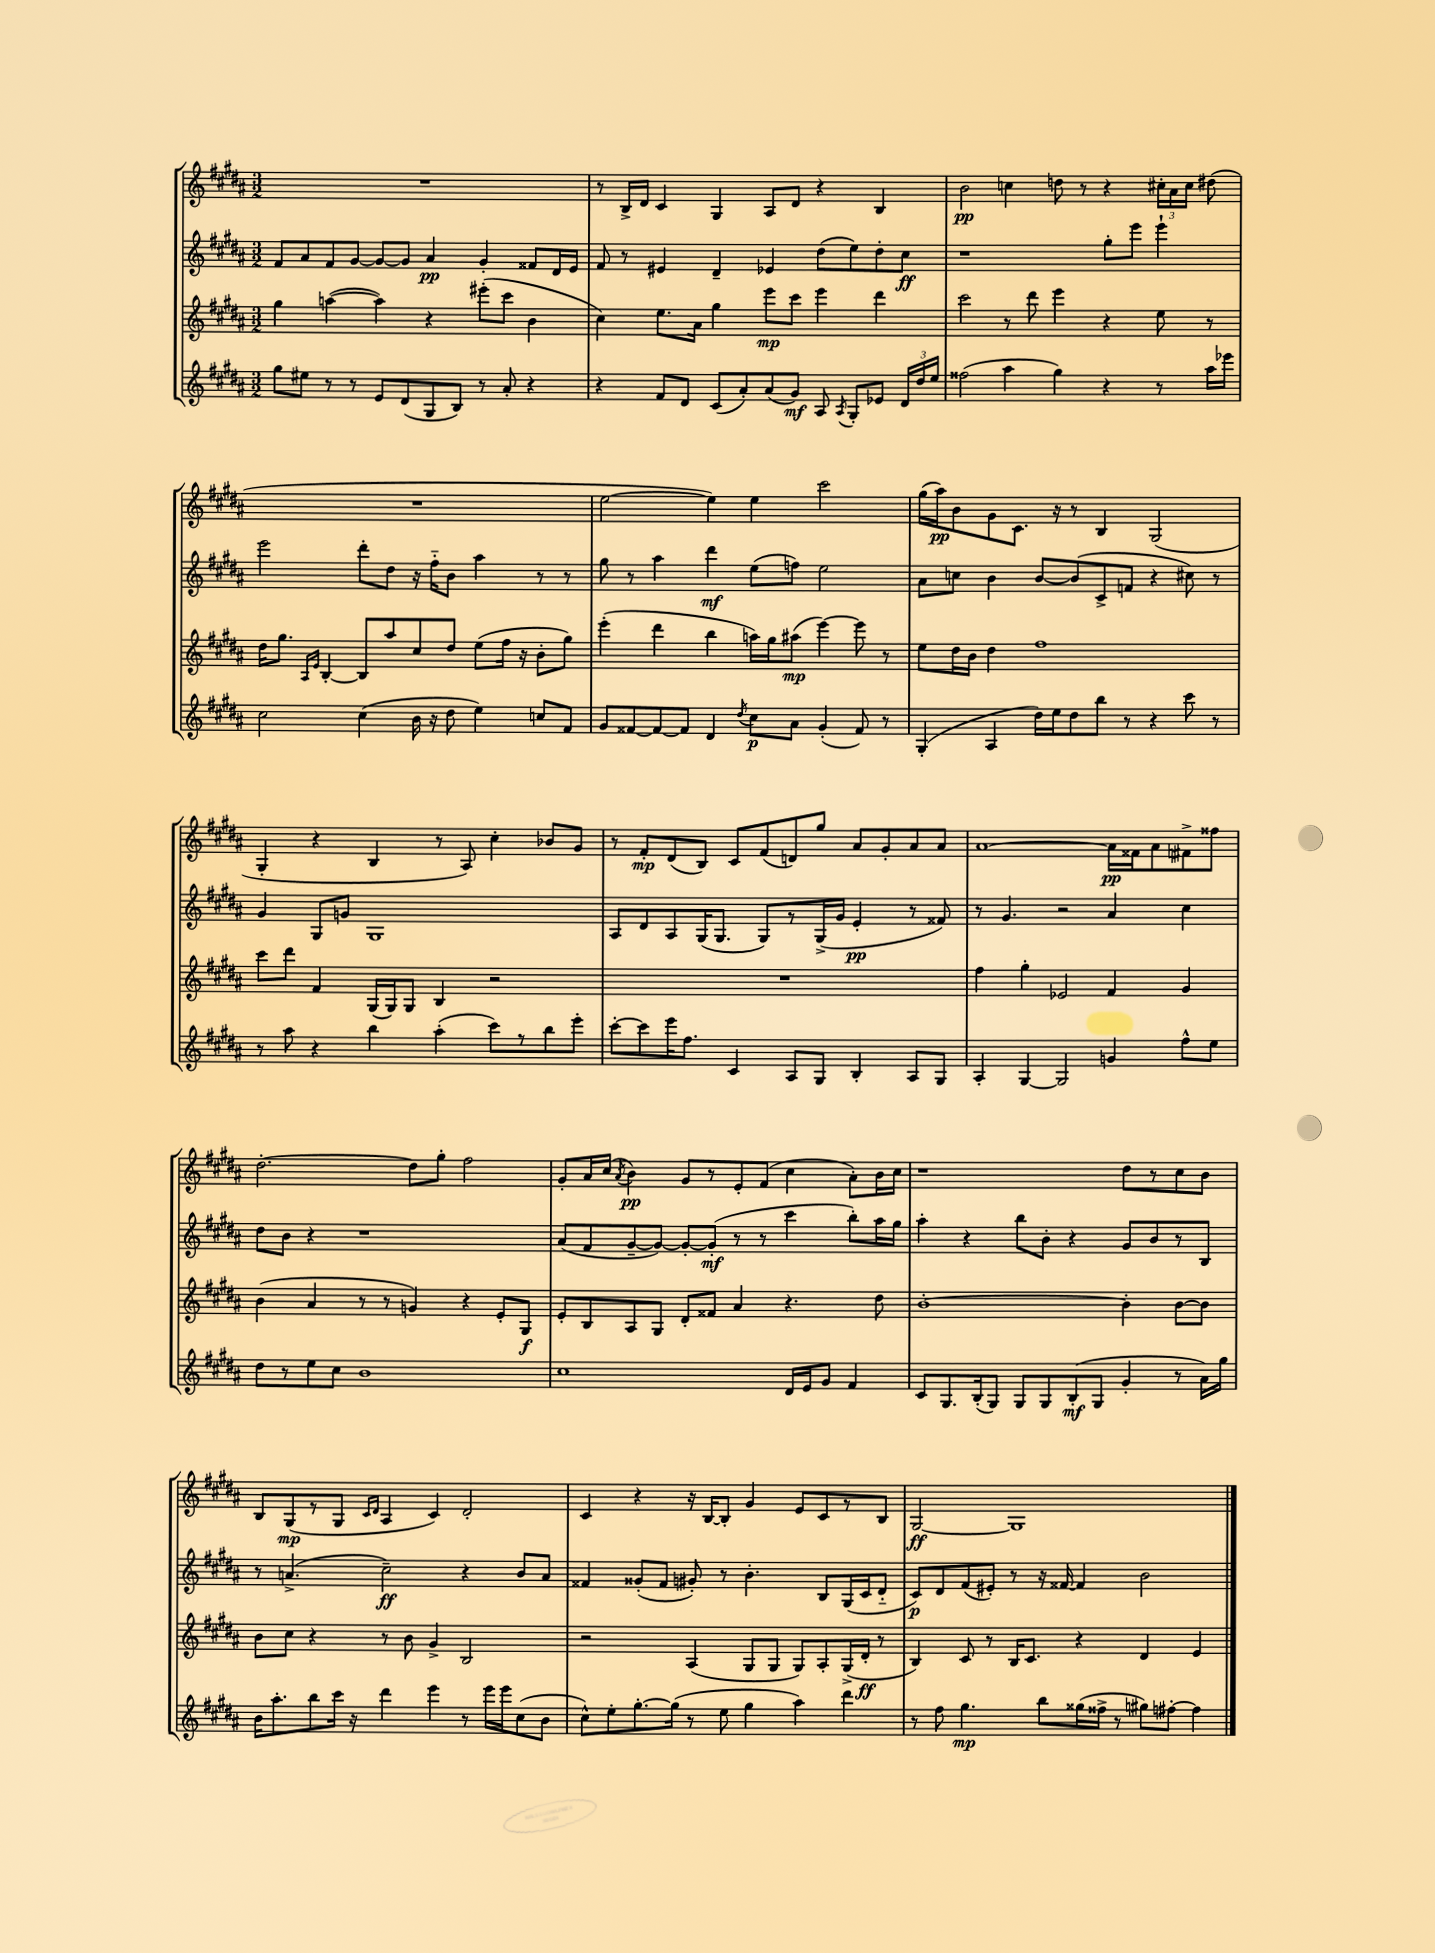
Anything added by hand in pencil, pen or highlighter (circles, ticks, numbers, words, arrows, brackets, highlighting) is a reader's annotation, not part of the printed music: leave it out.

**kern	**dynam	**kern	**dynam	**kern	**dynam	**kern	**dynam
*part4	*part4	*part3	*part3	*part2	*part2	*part1	*part1
*staff4	*staff4	*staff3	*staff3	*staff2	*staff2	*staff1	*staff1
*clefG2	*	*clefG2	*	*clefG2	*	*clefG2	*
*k[f#c#g#d#a#]	*	*k[f#c#g#d#a#]	*	*k[f#c#g#d#a#]	*	*k[f#c#g#d#a#]	*
*M3/2	*	*M3/2	*	*M3/2	*	*M3/2	*
=116	=116	=116	=116	=116	=116	=116	=116
8gg#\L	.	4gg#\	.	8f#/L	.	1.r	.
8ee#X\J	.	.	.	8a#/	.	.	.
8r	.	([4aan\	.	8f#/	.	.	.
8r	.	.	.	[8g#/J	.	.	.
8e/L	.	4aa\])	.	8g#/L_	.	.	.
(8d#/	.	.	.	8g#/J]	.	.	.
8G#/	.	4r	.	4a#/	pp	.	.
8B/J)	.	.	.	.	.	.	.
8r	.	(8eee#X'\L	.	4g#'/	.	.	.
8a#'/	.	8ccc#\J	.	.	.	.	.
4r	.	4b\	.	8f##X/L	.	.	.
.	.	.	.	16d#/L	.	.	.
.	.	.	.	16e/JJ	.	.	.
=117	=117	=117	=117	=117	=117	=117	=117
4r	.	4cc#\)	.	8f#/	.	8r	.
.	.	.	.	8r	.	16B^/LL	.
.	.	.	.	.	.	16d#/JJ	.
8f#/L	.	8.ee\L	.	4e#X/	.	4c#/	.
8d#/J	.	.	.	.	.	.	.
.	.	16a#\Jk	.	.	.	.	.
(8c#/L	.	4gg#\	.	4d#~/	.	4G#/	.
8a#'/)	.	.	.	.	.	.	.
(8a#/	.	8eee\L	mp	4e-X/	.	8A#/L	.
8g#/J)	mf	8ccc#\J	.	.	.	8d#/J	.
8A#/	.	4eee\	.	(8dd#\L	.	4r	.
8qA#/	.	.	.	.	.	.	.
8G#'/L	.	.	.	8ee\)	.	.	.
8e-X/J	.	4ddd#\	.	8dd#'\	.	4B/	.
24d#/LL	.	.	.	8cc#\J	ff	.	.
24dd#/	.	.	.	.	.	.	.
24ee/JJ	.	.	.	.	.	.	.
=118	=118	=118	=118	=118	=118	=118	=118
(2ff##X\	.	2ccc#\	.	1r	.	2b\	pp
4aa#\	.	8r	.	.	.	4ccn\	.
.	.	8ddd#\	.	.	.	.	.
4gg#\)	.	4eee\	.	.	.	8ddn\	.
.	.	.	.	.	.	8r	.
4r	.	4r	.	8gg#'\L	.	4r	.
.	.	.	.	8eee\J	.	.	.
8r	.	8ee\	.	4eee`\	.	24cc#X'\LL	.
.	.	.	.	.	.	24a#\	.
.	.	.	.	.	.	24cc#\JJ	.
16aa#\LL	.	8r	.	.	.	(8dd#X\	.
16eee-X\JJ	.	.	.	.	.	.	.
!!LO:LB:g=z
=119	=119	=119	=119	=119	=119	=119	=119
2cc#\	.	16dd#\KL	.	2eee\	.	1.r	.
.	.	8.gg#\J	.	.	.	.	.
.	.	16qqA#/LL	.	.	.	.	.
.	.	16qqe/JJ	.	.	.	.	.
.	.	[4B'/	.	.	.	.	.
(4cc#\	.	8B/L]	.	8ddd#'\L	.	.	.
.	.	8aa#/	.	8dd#\J	.	.	.
16b\	.	8cc#/	.	16r	.	.	.
16r	.	.	.	16ff#\KL	.	.	.
8dd#\	.	8dd#/J	.	8b\J	.	.	.
4ee\)	.	(8ee\L	.	4aa#\	.	.	.
.	.	16ff#\Jk	.	.	.	.	.
.	.	16r	.	.	.	.	.
8ccn/L	.	8b'\L	.	8r	.	.	.
8f#/J	.	8gg#\J)	.	8r	.	.	.
=120	=120	=120	=120	=120	=120	=120	=120
8g#/L	.	(4eee'\	.	8gg#\	.	[2ee\	.
[8f##X/	.	.	.	8r	.	.	.
8f##/_	.	4ddd#\	.	4aa#\	.	.	.
8f##/J]	.	.	.	.	.	.	.
4d#/	.	4bb\	.	4ddd#\	mf	4ee\])	.
8qdd#/	.	.	.	.	.	.	.
8cc#\L	p	16aan\LL)	.	(8ee\L	.	4ee\	.
.	.	16gg#\J	.	.	.	.	.
8a#\J	.	(8aa#X\J	mp	8ffn\J)	.	.	.
(4g#'/	.	[4eee\)	.	2ee\	.	2ccc#\	.
8f##/)	.	8eee\]	.	.	.	.	.
8r	.	8r	.	.	.	.	.
=121	=121	=121	=121	=121	=121	=121	=121
(4G#'/	.	8ee\L	.	8a#\L	.	(16gg#\LL	.
.	.	.	.	.	.	16aa#\J)	pp
.	.	16dd#\L	.	8ccn\J	.	8b\	.
.	.	16b\JJ	.	.	.	.	.
4A#/	.	4dd#\	.	4b\	.	8g#\	.
.	.	.	.	.	.	8.c#\J	.
16dd#\LL)	.	1ff#	.	[8b/L	.	.	.
16ee\J	.	.	.	.	.	16r	.
8dd#\	.	.	.	(8b/]	.	8r	.
8bb\J	.	.	.	8c#^/	.	4B/	.
8r	.	.	.	8fn/J	.	.	.
4r	.	.	.	4r	.	(2G#/	.
8ccc#\	.	.	.	8cc#X\)	.	.	.
8r	.	.	.	8r	.	.	.
!!LO:LB:g=z
=122	=122	=122	=122	=122	=122	=122	=122
8r	.	8ccc#\L	.	4g#/	.	4G#'/	.
8aa#\	.	8ddd#\J	.	.	.	.	.
4r	.	4f#/	.	8G#/L	.	4r	.
.	.	.	.	8gn/J	.	.	.
4bb\	.	(16G#/LL	.	1G#	.	4B/	.
.	.	16G#/J)	.	.	.	.	.
.	.	8G#/J	.	.	.	.	.
(4aa#'\	.	4B/	.	.	.	8r	.
.	.	.	.	.	.	8A#/)	.
8ccc#\L)	.	2r	.	.	.	4cc#'\	.
8r	.	.	.	.	.	.	.
8bb\	.	.	.	.	.	8b-X/L	.
8eee'\J	.	.	.	.	.	8g#/J	.
=123	=123	=123	=123	=123	=123	=123	=123
[8ccc#'\L	.	1.r	.	8A#/L	.	8r	.
8ccc#\]	.	.	.	8d#/	.	8f#'/L	mp
16eee\K	.	.	.	8A#/	.	(8d#/	.
8.ff#\J	.	.	.	.	.	.	.
.	.	.	.	(16G#/K	.	8B/J)	.
.	.	.	.	8.G#/J	.	.	.
4c#/	.	.	.	.	.	8c#/L	.
.	.	.	.	8G#/L)	.	(8f#/	.
8A#/L	.	.	.	8r	.	8dn/)	.
8G#/J	.	.	.	(16G#^/L	.	8gg#/J	.
.	.	.	.	16g#/JJ	.	.	.
4B'/	.	.	.	4e'/	pp	8a#/L	.
.	.	.	.	.	.	8g#'/	.
8A#/L	.	.	.	8r	.	8a#/	.
8G#/J	.	.	.	8f##X/)	.	8a#/J	.
=124	=124	=124	=124	=124	=124	=124	=124
4A#'/	.	4ff#\	.	8r	.	[1a#	.
.	.	.	.	4.g#/	.	.	.
[4G#/	.	4gg#'\	.	.	.	.	.
2G#/]	.	2e-X/	.	2r	.	.	.
4gn/	.	4f#/	.	4a#/	.	16a#\LL]	pp
.	.	.	.	.	.	16f##X\J	.
.	.	.	.	.	.	8a#\	.
8ff#^^\L	.	4g#/	.	4cc#\	.	8f#X^\	.
8ee\J	.	.	.	.	.	8ff##X\J	.
!!LO:LB:g=z
=125	=125	=125	=125	=125	=125	=125	=125
8dd#\L	.	(4b\	.	8dd#\L	.	[2.dd#'\	.
8r	.	.	.	8b\J	.	.	.
8ee\	.	4a#/	.	4r	.	.	.
8cc#\J	.	.	.	.	.	.	.
1b	.	8r	.	1r	.	.	.
.	.	8r	.	.	.	.	.
.	.	4gn/)	.	.	.	8dd#\L]	.
.	.	.	.	.	.	8gg#'\J	.
.	.	4r	.	.	.	2ff#\	.
.	.	8e'/L	.	.	.	.	.
.	.	8G#/J	f	.	.	.	.
=126	=126	=126	=126	=126	=126	=126	=126
1cc#	.	8e'/L	.	(8a#/L	.	8g#'/L	.
.	.	8B/	.	8f#/	.	16a#/L	.
.	.	.	.	.	.	(16cc#/JJ	.
.	.	.	.	.	.	8qa#/	.
.	.	8A#/	.	[8g#~/	.	4b\)	pp
.	.	8G#/J	.	8g#/J_)	.	.	.
.	.	8d#'/L	.	8g#'/L_	.	8g#/L	.
.	.	8f##X/J	.	(8g#'/J]	mf	8r	.
.	.	4a#/	.	8r	.	8e'/	.
.	.	.	.	8r	.	(8f#/J	.
16d#/LL	.	4.r	.	4ccc#\	.	4cc#\	.
16e/J	.	.	.	.	.	.	.
8g#/J	.	.	.	.	.	.	.
4f#/	.	.	.	8bb'\L)	.	8a#'\L)	.
.	.	8dd#\	.	16aa#\L	.	16b\L	.
.	.	.	.	16gg#\JJ	.	16cc#\JJ	.
=127	=127	=127	=127	=127	=127	=127	=127
8c#/L	.	[1b'	.	4aa#'\	.	1r	.
8.G#/	.	.	.	.	.	.	.
.	.	.	.	4r	.	.	.
(16B'/k	.	.	.	.	.	.	.
8G#/J)	.	.	.	.	.	.	.
8G#/L	.	.	.	8bb\L	.	.	.
8G#/	.	.	.	8b'\J	.	.	.
(8B'/	mf	.	.	4r	.	.	.
8G#/J	.	.	.	.	.	.	.
4g#'/	.	4b'\]	.	8g#/L	.	8dd#\L	.
.	.	.	.	8b/	.	8r	.
8r	.	[8b\L	.	8r	.	8cc#\	.
16a#\LL)	.	8b\J]	.	8B/J	.	8b\J	.
16gg#\JJ	.	.	.	.	.	.	.
!!LO:LB:g=z
=128	=128	=128	=128	=128	=128	=128	=128
16b\KL	.	8b\L	.	8r	.	8B/L	.
8.aa#'\	.	.	.	.	.	.	.
.	.	8cc#\J	.	(4.an^/	.	(8G#/	mp
8bb\	.	4r	.	.	.	8r	.
16ccc#\Jk	.	.	.	.	.	8G#/J	.
16r	.	.	.	.	.	.	.
.	.	.	.	.	.	16qqc#/LL	.
.	.	.	.	.	.	16qqd#/JJ	.
4ddd#\	.	8r	.	2cc#~\)	ff	4A#/	.
.	.	8b\	.	.	.	.	.
4eee\	.	4g#^/	.	.	.	4c#/)	.
8r	.	2B/	.	4r	.	2d#'/	.
16eee\LL	.	.	.	.	.	.	.
16eee\J	.	.	.	.	.	.	.
(8cc#\	.	.	.	8b/L	.	.	.
8b\J	.	.	.	8a/J	.	.	.
=129	=129	=129	=129	=129	=129	=129	=129
8cc#^^\L)	.	2r	.	4f##X/	.	4c#/	.
8ee'\	.	.	.	.	.	.	.
[8.gg#'\	.	.	.	(8g##X'/L	.	4r	.
.	.	.	.	8f##/J	.	.	.
(16gg#\Jk]	.	.	.	.	.	.	.
8r	.	(4A#/	.	8g#X'/)	.	16r	.
.	.	.	.	.	.	[16B/KL	.
8ee\	.	.	.	8r	.	8B'/J]	.
4gg#\	.	8G#/L	.	4.b'\	.	4g#/	.
.	.	8G#/J	.	.	.	.	.
4aa#\)	.	8G#/L)	.	.	.	8e/L	.
.	.	8A#'/	.	8B/L	.	8c#/	.
4ddd#\	.	(16G#^/L	.	(16G#/L	.	8r	.
.	.	16d#'/JJ	ff	16c#/J	.	.	.
.	.	8r	.	8d#/J	.	8B/J	.
=130	=130	=130	=130	=130	=130	=130	=130
8r	.	4B/)	.	8c#/L)	p	[2G#/	ff
8ff#\	.	.	.	8d#/	.	.	.
4.gg#\	mp	8c#/	.	(8f#/	.	.	.
.	.	8r	.	8e#X'/J)	.	.	.
.	.	16B/KL	.	8r	.	1G#]	.
.	.	8.c#/J	.	.	.	.	.
8bb\L	.	.	.	16r	.	.	.
.	.	.	.	[16f##X/	.	.	.
(16gg##X\L	.	4r	.	4f##/]	.	.	.
16ff##X^\JJ	.	.	.	.	.	.	.
8r	.	.	.	.	.	.	.
8gg#X\L)	.	4d#/	.	2b\	.	.	.
[8ff#X'\J	.	.	.	.	.	.	.
4ff#\]	.	4e/	.	.	.	.	.
==	==	==	==	==	==	==	==
*-	*-	*-	*-	*-	*-	*-	*-
